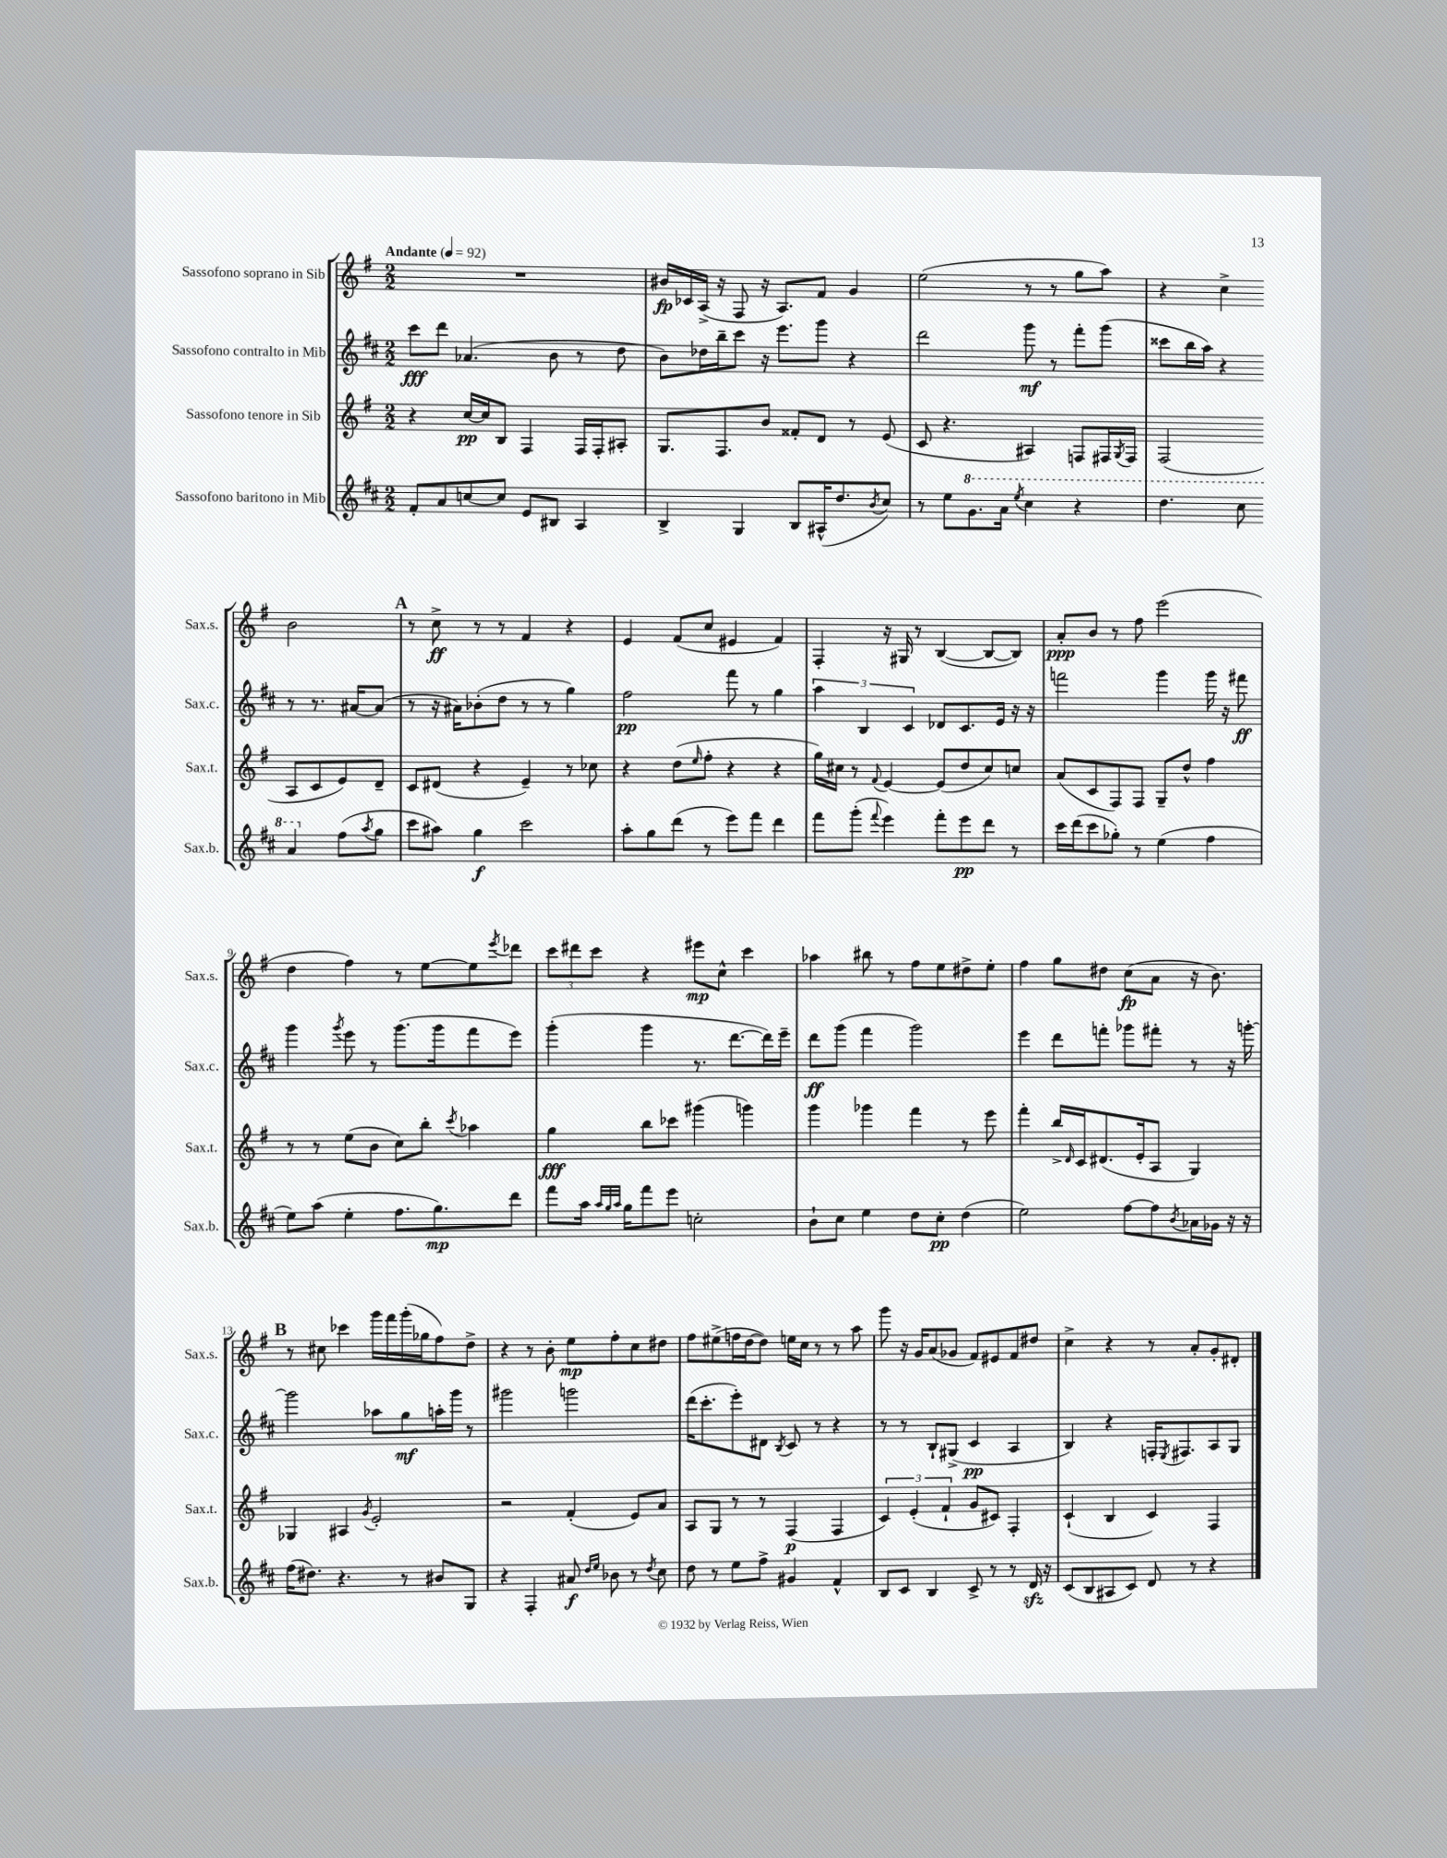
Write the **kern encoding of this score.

**kern	**dynam	**kern	**dynam	**kern	**dynam	**kern	**dynam
*part4	*part4	*part3	*part3	*part2	*part2	*part1	*part1
*staff4	*staff4	*staff3	*staff3	*staff2	*staff2	*staff1	*staff1
*I"Sassofono baritono in Mib	*	*I"Sassofono tenore in Sib	*	*I"Sassofono contralto in Mib	*	*I"Sassofono soprano in Sib	*
*I'Sax.b.	*	*I'Sax.t.	*	*I'Sax.c.	*	*I'Sax.s.	*
*clefG2	*	*clefG2	*	*clefG2	*	*clefG2	*
*k[f#c#]	*	*k[f#]	*	*k[f#c#]	*	*k[f#]	*
*M2/2	*	*M2/2	*	*M2/2	*	*M2/2	*
*MM92	*	*MM92	*	*MM92	*	*MM92	*
=1	=1	=1	=1	=1	=1	=1	=1
!	!	!	!	!	!	!LO:TX:a:B:t=Andante	!
8f#'/L	.	4r	.	8ccc#\L	fff	1r	.
8a/	.	.	.	8ddd\J	.	.	.
[8ccn/	.	[16cc/LL	pp	(4.a-X/	.	.	.
.	.	16cc/J]	.	.	.	.	.
8cc/J]	.	8B/J	.	.	.	.	.
8e/L	.	4F#/	.	.	.	.	.
8B#X/J	.	.	.	8b\	.	.	.
4A/	.	16F#/LL	.	8r	.	.	.
.	.	16F#'/J	.	.	.	.	.
.	.	8A#X'/J	.	8dd\	.	.	.
=2	=2	=2	=2	=2	=2	=2	=2
4B^/	.	8.G/L	.	8b\L)	.	16b#X/LL	fp
.	.	.	.	.	.	16c-X/	.
.	.	.	.	16dd-X\L	.	(16A^/JJ	.
.	.	8.F#/	.	16bb~\J	.	16r	.
4G/	.	.	.	8ccc#\J	.	8F#/	.
.	.	8b/J	.	16r	.	16r	.
.	.	.	.	8.eee\L	.	8.A/L)	.
8B/L	.	8f##X'/L	.	.	.	.	.
(16A#X^^/K	.	8d/J	.	8ggg\J	.	8f#/J	.
8.dd/	.	.	.	.	.	.	.
.	.	8r	.	4r	.	4g/	.
8qb/	.	.	.	.	.	.	.
8cc#/J)	.	(8e/	.	.	.	.	.
=3	=3	=3	=3	=3	=3	=3	=3
8r	.	8c/	.	2ddd\	.	(2ee\	.
8ee\L	.	4.r	.	.	.	.	.
*8va	*	*	*	*	*	*	*
8.gg\	.	.	.	.	.	.	.
16aa\Jk	.	.	.	.	.	.	.
8qeee/	.	.	.	.	.	.	.
4ccc#\	.	4A#X/)	.	8ggg\	mf	8r	.
.	.	.	.	8r	.	8r	.
4r	.	8Fn/L	.	8fff#'\L	.	8gg\L	.
.	.	16F#X/L	.	(8ggg\J	.	8aa\J)	.
.	.	8qG/	.	.	.	.	.
.	.	16F#/JJ	.	.	.	.	.
=4	=4	=4	=4	=4	=4	=4	=4
4.ddd\	.	(2F#/	.	8ccc##X\L	.	4r	.
.	.	.	.	16bb\L	.	.	.
.	.	.	.	16aa\JJ)	.	.	.
.	.	.	.	4r	.	4cc^\	.
8ccc#\	.	.	.	.	.	.	.
4aa/	.	8A/L	.	8r	.	2b\	.
.	.	8c/	.	8.r	.	.	.
*X8va	*	*	*	*	*	*	*
(8ff#\L	.	8e/)	.	.	.	.	.
.	.	.	.	[16a#X/KL	.	.	.
8qaa/	.	.	.	.	.	.	.
8gg\J	.	8d~/J	.	(8a#/J]	.	.	.
!!LO:LB:g=z
!!LO:REH:place=s1:t=A
=5	=5	=5	=5	=5	=5	=5	=5
8ccc#\L	.	8c/L	.	8r	.	8r	.
8aa#X\J)	.	(8d#X/J	.	16r	.	8cc^\	ff
.	.	.	.	16a#X\KL)	.	.	.
4gg\	f	4r	.	(8b-X'\	.	8r	.
.	.	.	.	8dd\J	.	8r	.
2ccc#\	.	4e~/)	.	8r	.	4f#/	.
.	.	.	.	8r	.	.	.
.	.	8r	.	4gg\)	.	4r	.
.	.	8cc-X\	.	.	.	.	.
=6	=6	=6	=6	=6	=6	=6	=6
8aa'\L	.	4r	.	2ff#\	pp	4e/	.
8gg\	.	.	.	.	.	.	.
(8ddd\J	.	(8dd\L	.	.	.	(8f#/L	.
.	.	16qqee/	.	.	.	.	.
8r	.	8ff#'\J	.	.	.	8cc/J	.
8eee\L)	.	4r	.	8fff#\	.	4e#X/	.
8fff#\J	.	.	.	8r	.	.	.
4ddd\	.	4r	.	4gg\	.	4f#/)	.
=7	=7	=7	=7	=7	=7	=7	=7
8fff#\L	.	16gg\LL)	.	6aa\	.	4F#'/	.
.	.	16cc#X\JJ	.	.	.	.	.
(8ggg'\J	.	8r	.	.	.	.	.
.	.	.	.	6B/	.	.	.
8qqfff#/	.	8qqf#/	.	.	.	.	.
4eee\)	.	[4e/	.	.	.	16r	.
.	.	.	.	.	.	16G#X/	.
.	.	.	.	6c#/	.	.	.
.	.	.	.	.	.	8r	.
8fff#'\L	.	(8e/L]	.	8d-X/L	.	([4B/	.
8eee\	pp	8dd/	.	8.c#/	.	.	.
8ddd\J	.	8cc#/)	.	.	.	8B/L_	.
.	.	.	.	16e/Jk	.	.	.
8r	.	8ccn/J	.	16r	.	8B/J])	.
.	.	.	.	16r	.	.	.
=8	=8	=8	=8	=8	=8	=8	=8
16ccc#\LL	.	(8a/L	.	2fffn\	.	8a'/L	ppp
(16ddd\J	.	.	.	.	.	.	.
8ccc#\	.	8c/	.	.	.	8b/J	.
8gg-X'\J)	.	8F#/)	.	.	.	8r	.
8r	.	8F#/J	.	.	.	8ff#\	.
(4ee\	.	8G~/L	.	4ggg\	.	(2eee\	.
.	.	8dd^^/J	.	.	.	.	.
4ff#\	.	4ff#\	.	16ggg\	.	.	.
.	.	.	.	16r	.	.	.
.	.	.	.	8fff#X\	ff	.	.
!!LO:LB:g=z
=9	=9	=9	=9	=9	=9	=9	=9
8ee\L)	.	8r	.	4ggg\	.	4dd\	.
(8aa\J	.	8r	.	.	.	.	.
.	.	.	.	8qggg/	.	.	.
4ee'\	.	(8ee\L	.	8eee\	.	4ff#\)	.
.	.	8b\J	.	8r	.	.	.
8.ff#\L	.	8cc\L)	.	(8.ggg\L	.	8r	.
.	.	8bb'\J	.	.	.	[8ee\L	.
8.gg\)	mp	.	.	16ggg\k	.	.	.
.	.	8qccc/	.	.	.	.	.
.	.	4aa-X\	.	8fff#\	.	8ee\]	.
.	.	.	.	.	.	8qeee/	.
8ddd\J	.	.	.	8eee\J)	.	8ddd-X\J	.
=10	=10	=10	=10	=10	=10	=10	=10
8fff#\L	.	4gg\	fff	(4ggg'\	.	12ccc\L	.
.	.	.	.	.	.	12ddd#X\	.
16aa\Jk	.	.	.	.	.	.	.
.	.	.	.	.	.	12ccc\J	.
32qqaa/LLL	.	.	.	.	.	.	.
32qqgg/	.	.	.	.	.	.	.
32qqaa/JJJ	.	.	.	.	.	.	.
16gg\KL	.	.	.	.	.	.	.
8fff#\	.	8bb\L	.	4ggg\	.	4r	.
8eee\J	.	8ccc-X\J	.	.	.	.	.
2ccn'\	.	(4ggg#X\	.	8.r	.	8eee#X\L	mp
.	.	.	.	.	.	8cc^^\J	.
.	.	.	.	[8.ddd\L	.	.	.
.	.	4gggn\)	.	.	.	4ccc\	.
.	.	.	.	16ddd\L])	.	.	.
.	.	.	.	16eee~\JJ	.	.	.
=11	=11	=11	=11	=11	=11	=11	=11
8b`\L	.	4ggg\	.	8ddd\L	ff	4aa-X\	.
8cc#\J	.	.	.	(8ggg\J	.	.	.
4ee\	.	4ggg-X\	.	4fff#\	.	8bb#X\	.
.	.	.	.	.	.	8r	.
8dd\L	.	4fff#\	.	2ggg\)	.	8ff#\L	.
8cc#'\J	pp	.	.	.	.	8ee\	.
(4dd\	.	8r	.	.	.	8dd#X^\	.
.	.	8eee\	.	.	.	8ee'\J	.
=12	=12	=12	=12	=12	=12	=12	=12
2ee\)	.	4fff#'\	.	4eee\	.	4ff#\	.
.	.	16bb^/LL	.	8ddd\L	.	8gg\L	.
.	.	16qqd/	.	.	.	.	.
.	.	16c/J	.	.	.	.	.
.	.	(8.d#X/	.	8fffn'\J	.	8dd#X\J	.
[8ff#\L	.	.	.	8ggg-X\L	.	(8cc\L	fp
.	.	16e'/k	.	.	.	.	.
8ff#\]	.	8A/J	.	8fff#X'\J	.	8a\J	.
8qb/	.	.	.	.	.	.	.
16a-X\L	.	4G/)	.	8r	.	16r	.
16g-X\JJ	.	.	.	.	.	8.b\)	.
16r	.	.	.	16r	.	.	.
16r	.	.	.	[16gggn'\	.	.	.
!!LO:LB:g=z
!!LO:REH:place=s1:t=B
=13	=13	=13	=13	=13	=13	=13	=13
(16ff#\KL	.	4G-X/	.	2ggg\]	.	8r	.
8.dd#X\J)	.	.	.	.	.	.	.
.	.	.	.	.	.	8cc#X\	.
4.r	.	4A#X/	.	.	.	4ccc-X\	.
.	.	8qg/	.	.	.	.	.
.	.	2e'/	.	8aa-X\L	.	16ggg\LL	.
.	.	.	.	.	.	16fff#\	.
8r	.	.	.	8gg\	mf	(16ggg'\	.
.	.	.	.	.	.	16gg-X\J	.
8b#X/L	.	.	.	16aan'\L	.	8ff#\)	.
.	.	.	.	16ggg\JJ	.	.	.
8G/J	.	.	.	8r	.	8dd^\J	.
=14	=14	=14	=14	=14	=14	=14	=14
4r	.	2r	.	2ggg#X\	.	4r	.
4F#'/	.	.	.	.	.	8r	.
.	.	.	.	.	.	8b'\	.
8a#X/	f	(4f#'/	.	2gggn\	.	8ee\L	mp
16qqdd/LL	.	.	.	.	.	.	.
16qqee/JJ	.	.	.	.	.	.	.
8b-X\	.	.	.	.	.	8ff#'\	.
8r	.	8e/L)	.	.	.	8cc\	.
8qdd/	.	.	.	.	.	.	.
8cc#\	.	8a/J	.	.	.	8dd#X\J	.
=15	=15	=15	=15	=15	=15	=15	=15
8dd\	.	8A/L	.	(16ddd\KL	.	8ff#\L	.
.	.	.	.	8.ccc#'\	.	.	.
8r	.	8G/J	.	.	.	(8ee#X^\	.
8ee\L	.	8r	.	8eee'\)	.	16ffn\L	.
.	.	.	.	.	.	[16dd\J	.
8ff#^\J	.	8r	.	8d#X\J	.	8dd\J])	.
.	.	.	.	8qB/	.	.	.
4g#X/	.	(4F#/	p	8c#/	.	16een\LL	.
.	.	.	.	.	.	16cc\JJ	.
.	.	.	.	8r	.	8r	.
4f#^^/	.	4F#/	.	4r	.	8r	.
.	.	.	.	.	.	8aa\	.
=16	=16	=16	=16	=16	=16	=16	=16
8B/L	.	6c/)	.	8r	.	8ggg\	.
8c#/J	.	.	.	8r	.	16r	.
.	.	(6e'/	.	.	.	.	.
.	.	.	.	.	.	16g/KL	.
4B/	.	.	.	8B`/L	.	(8a/	.
.	.	6f#`/	.	.	.	.	.
.	.	.	.	(8G#X^/J	.	8g-X/J	.
8c#^/	.	8g/L	.	4c#/	pp	8f#/L)	.
8r	.	8c#X/J)	.	.	.	8e#X/	.
8r	.	4F#'/	.	4A/	.	8f#/	.
16dzz/	.	.	.	.	.	8dd#X/J	.
16r	.	.	.	.	.	.	.
=17	=17	=17	=17	=17	=17	=17	=17
(8c#/L	.	(4c`/	.	4B/)	.	4cc^\	.
8B/	.	.	.	.	.	.	.
8A#X/	.	4B/	.	4r	.	4r	.
8c#/J)	.	.	.	.	.	.	.
8d/	.	4c/)	.	16Fn'/KL	.	8r	.
.	.	.	.	8qE/	.	.	.
.	.	.	.	8.F#X/	.	.	.
8r	.	.	.	.	.	8a'/L	.
4r	.	4F#/	.	8A/	.	8g'/	.
.	.	.	.	8G/J	.	8d#X'/J	.
==	==	==	==	==	==	==	==
*-	*-	*-	*-	*-	*-	*-	*-
